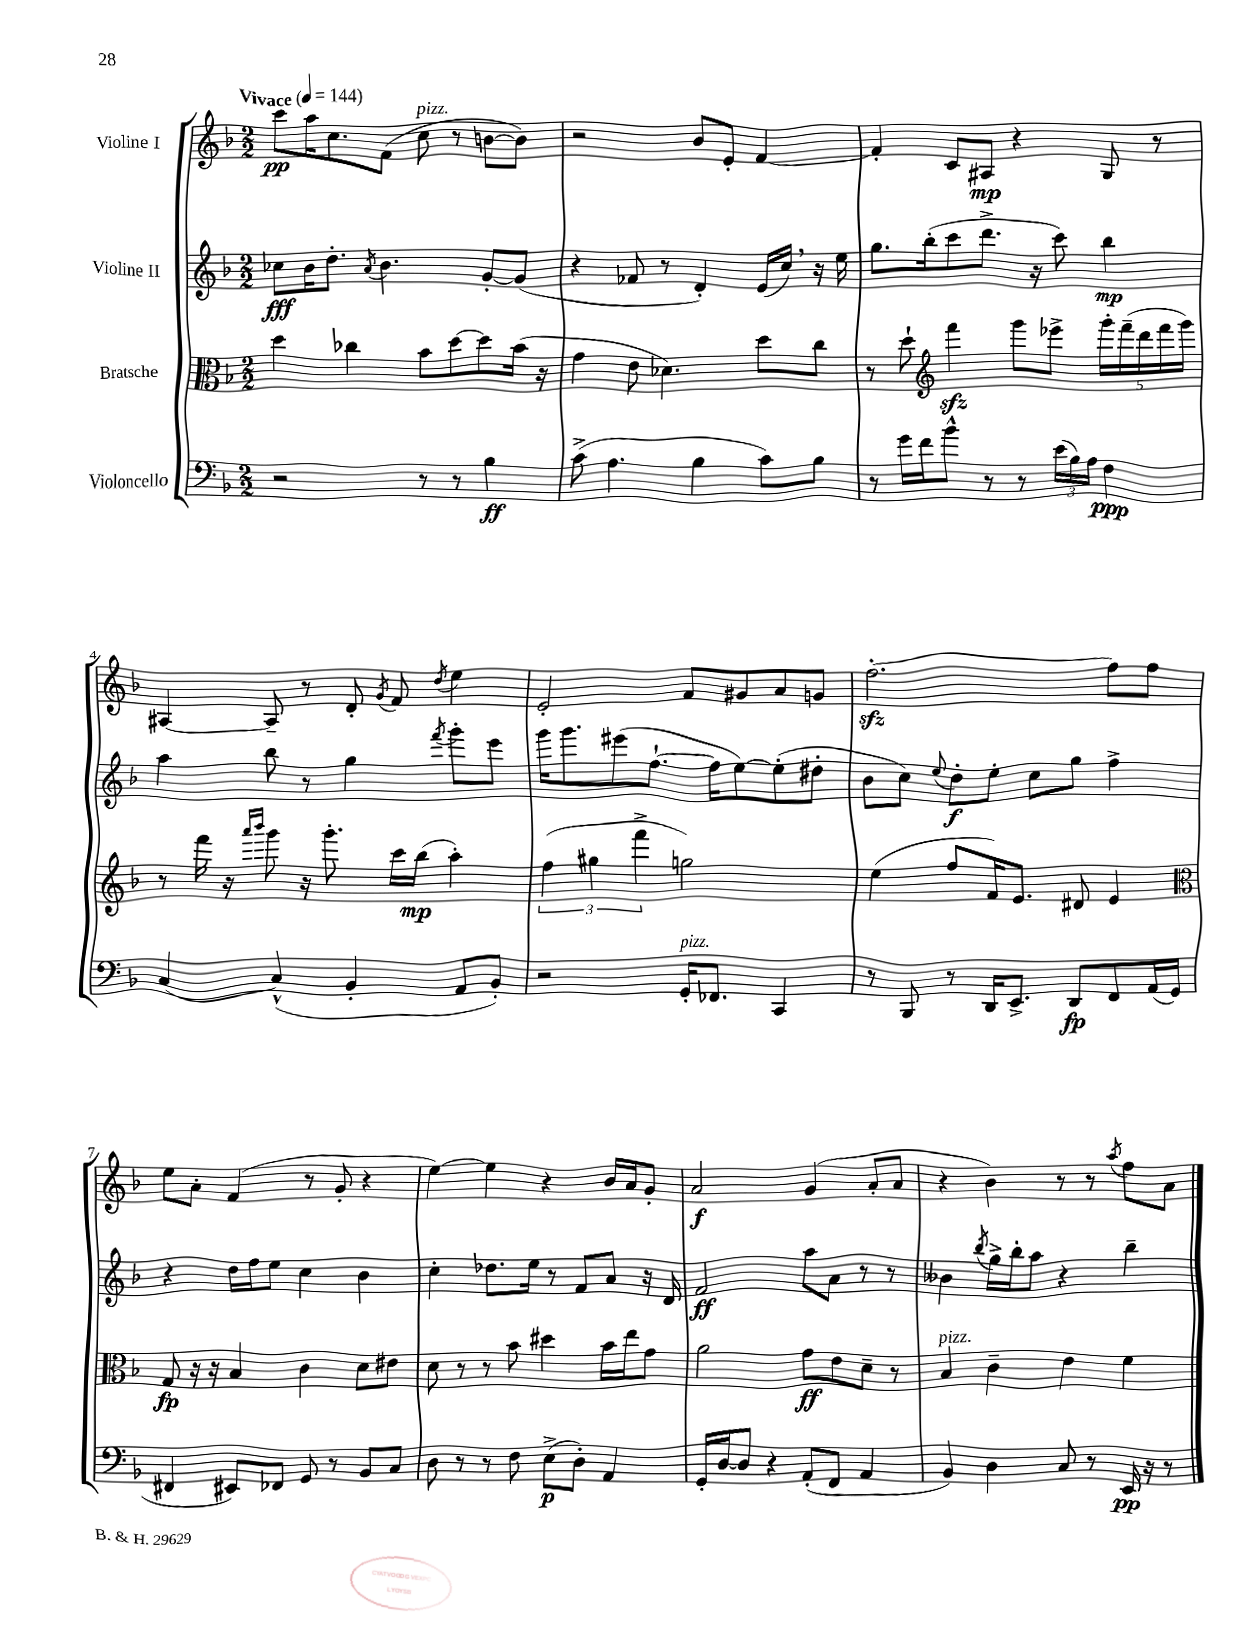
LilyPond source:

<<
\new StaffGroup <<
\new Staff = "s0" \with { instrumentName = "Violine I" } {
    \clef treble \key f \major \numericTimeSignature \time 2/2 \tempo "Vivace" 4 = 144
    \autoBeamOff c'''8[\pp a''16 c''8. f'8]( c''8^\markup { \italic "pizz." } r8 b'8[~ b'8]) |
    r2 bes'8[ e'8]-. f'4~ |
    f'4-. c'8[ ais8]\mp r4 g8 r8 |
    ais4~ ais8-- r8 d'8-. \acciaccatura { g'8 } f'8 \acciaccatura { d''8 } e''4 |
    e'2-. f'8[ gis'8 a'8 g'8] |
    f''2.~-.\sfz f''8[ f''8] |
    e''8[ a'8]-. f'4( r8 g'8-. r4 |
    e''4~) e''4 r4 bes'16[ a'16 g'8]-. |
    a'2\f g'4( a'8[-. a'8] |
    r4 bes'4) r8 r8 \acciaccatura { a''8 } f''8[ a'8] \bar "|." |
}
\new Staff = "s1" \with { instrumentName = "Violine II" } {
    \clef treble \key f \major \numericTimeSignature \time 2/2
    \autoBeamOff ces''8[\fff bes'16 d''8.]-. \acciaccatura { a'8 } bes'4. g'8[~-. g'8]( |
    r4 fes'8 r8 d'4-.) e'16[( c''16]) \breathe r16 e''16 |
    g''8.[ bes''16-.( c'''8 d'''8.]-> r16 c'''8) bes''4\mp |
    a''4 bes''8 r8 g''4 \acciaccatura { f'''8 } g'''8[-. e'''8] |
    g'''16[ g'''8. eis'''8( f''8.]~-! f''16[ e''8~) e''8-.( dis''8]-. |
    bes'8[ c''8]) \appoggiatura { e''8 } d''8[-.\f e''8]-. c''8[ g''8] f''4-> |
    r4 d''16[ f''16 e''8] c''4 bes'4 |
    c''4-. des''8.[ e''16] r8 f'8[ a'8] r16 d'16 |
    f'2\ff a''8[ a'8] r8 r8 |
    beses'4 \acciaccatura { bes''8 } g''16[-> bes''16-. a''8] r4 bes''4-- \bar "|." |
}
\new Staff = "s2" \with { instrumentName = "Bratsche" } {
    \clef alto \key f \major \numericTimeSignature \time 2/2
    \autoBeamOff d''4 ces''4 bes'8[ d''8~ d''8 bes'16]( r16 |
    g'4 e'8 des'4.) d''8[ c''8] |
    r8 d''8-! \clef treble f'''4\sfz g'''8[ ees'''8]-> \tuplet 5/4 { g'''16[-. f'''16--( d'''16 f'''16 g'''16]) } |
    r8 f'''16 r16 \grace { a'''16[ bes'''16] } g'''8 r16 g'''8.-. c'''16[ bes''16]\mp( a''4-.) |
    \tuplet 3/2 { f''4( gis''4 f'''4-> } g''2) |
    e''4( f''8[ f'16) e'8.] dis'8 e'4 |
    \clef alto g8\fp r16 r16 bes4 c'4 d'8[ eis'8] |
    d'8 r8 r8 bes'8 dis''4 bes'16[ e''16 g'8] |
    a'2 g'8[\ff e'8 d'8]-- r8 |
    bes4^\markup { \italic "pizz." } c'4-- e'4 f'4 \bar "|." |
}
\new Staff = "s3" \with { instrumentName = "Violoncello" } {
    \clef bass \key f \major \numericTimeSignature \time 2/2
    \autoBeamOff r2 r8 r8 bes4\ff |
    c'8->( a4. bes4 c'8[) bes8] |
    r8 g'16[ f'16 bes'8]-^ r8 r8 \tuplet 3/2 { e'16[( bes16) a16] } f4\ppp |
    c4~ c4-^( bes,4-. a,8[ bes,8]-.) |
    r2 g,16[-.^\markup { \italic "pizz." } fes,8.] c,4 |
    r8 bes,,8 r8 d,16[ e,8.]-> d,8[\fp f,8 a,16( g,16] |
    fis,4 eis,8[) fes,8] g,8 r8 bes,8[ c8] |
    d8 r8 r8 f8 e8[->\p( d8]-.) a,4 |
    g,16[-. d16~ d8] r4 a,8[-.( f,8] a,4 |
    bes,4) d4 c8 r8 e,16\pp r16 r8 \bar "|." |
}
>>
>>
